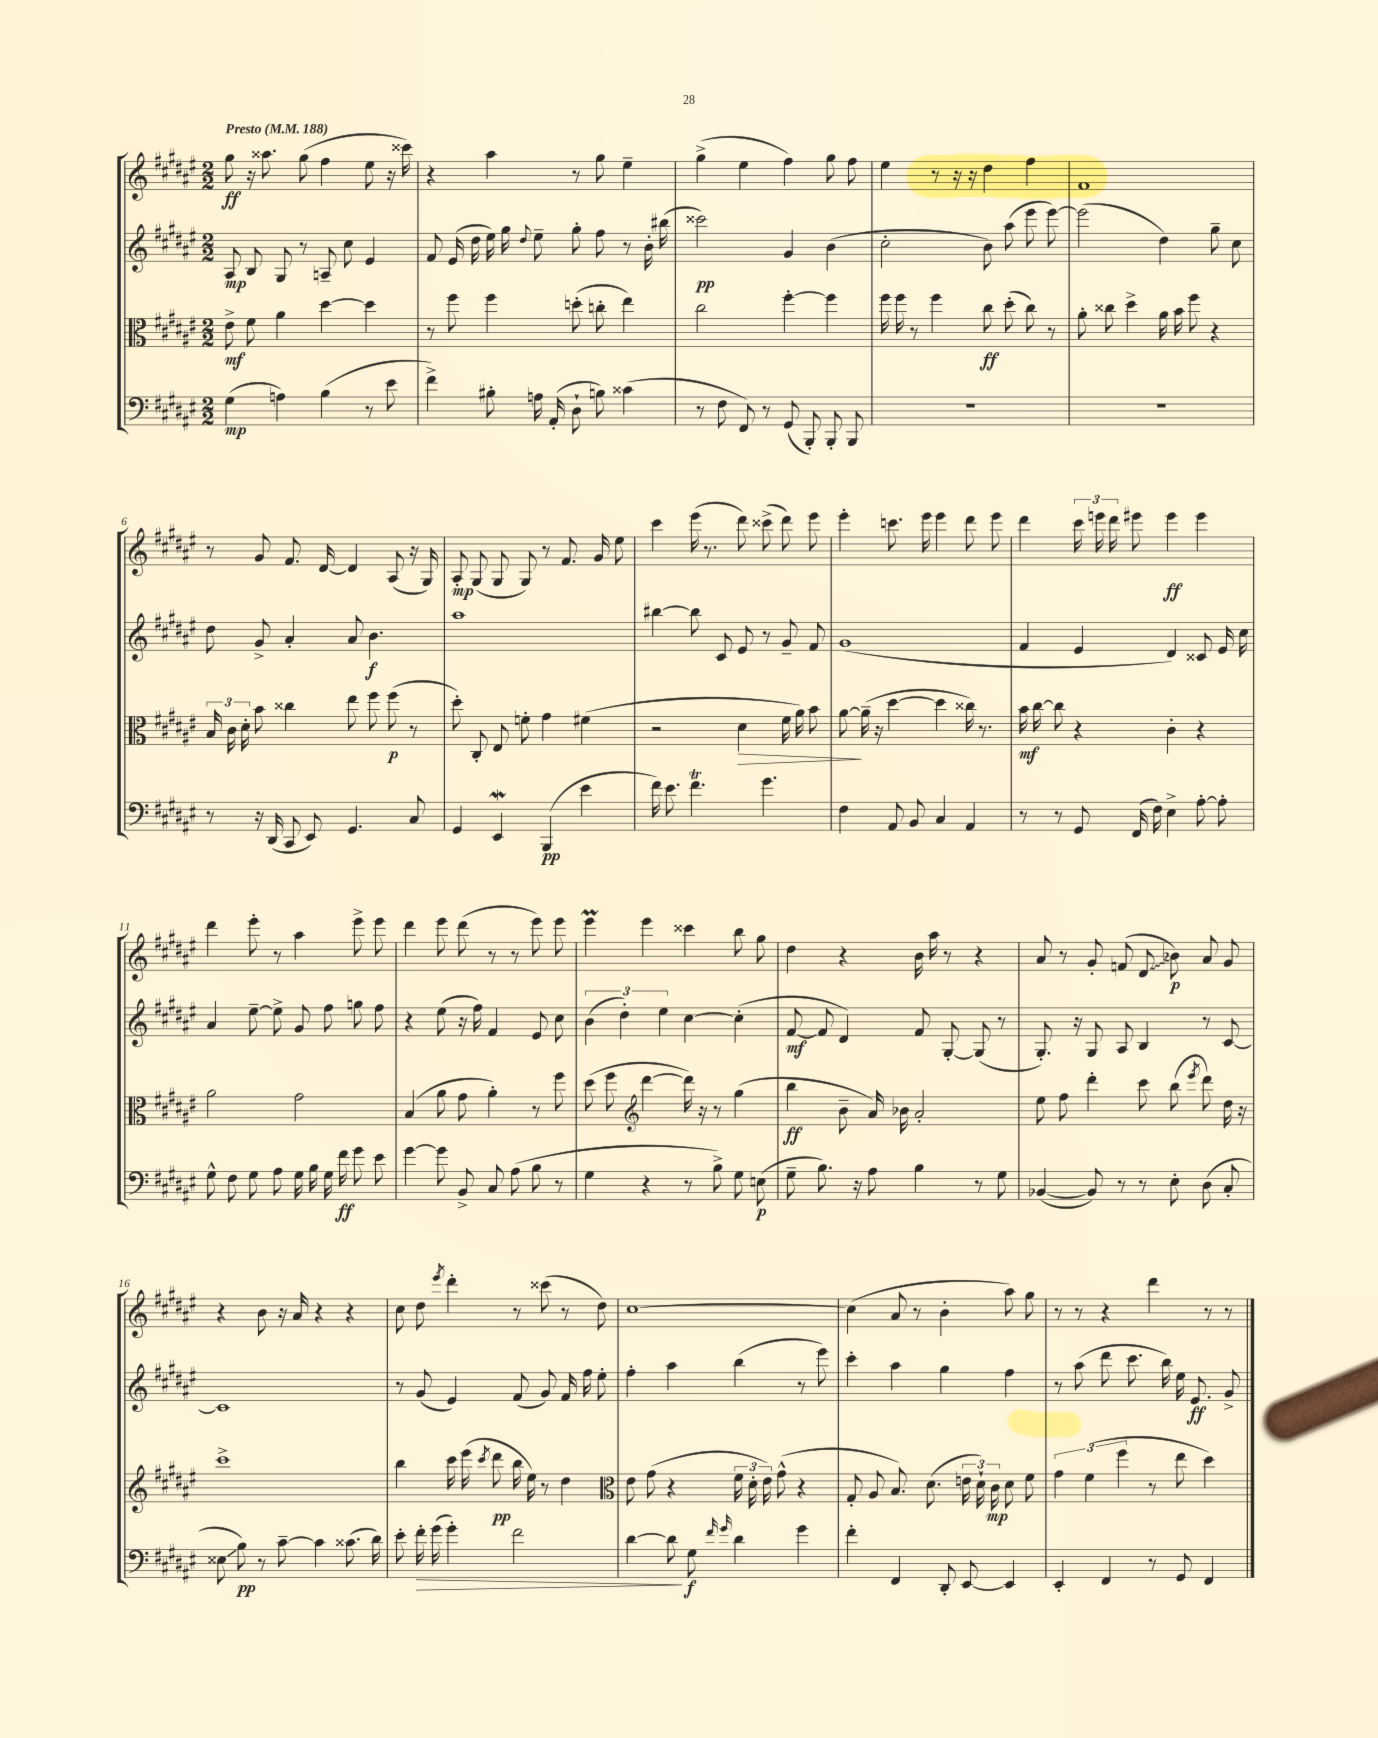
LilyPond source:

<<
\new StaffGroup <<
\new Staff = "s0" {
    \clef treble \key fis \major \numericTimeSignature \time 2/2 \tempo "Presto" 4 = 188
    \autoBeamOff gis''8\ff r16 aisis''8. gis''8( fis''4 eis''8 r16 cisis'''16) |
    r4 ais''4 r8 gis''8 eis''4-- |
    gis''4->( eis''4 fis''4) gis''8 fis''8 |
    eis''4 r8 r16 r16 dis''4 fis''4 |
    fis'1 |
    r8 gis'8 fis'8. dis'16~ dis'4 ais8( r16 gis16) |
    ais8-.\mp gis8( gis8 gis8) r8 fis'8. gis'16 eis''8 |
    cis'''4 eis'''16( r8. dis'''8) cisis'''8->( dis'''8) eis'''8 |
    eis'''4-. c'''8. eis'''16 eis'''4 dis'''8 eis'''8 |
    dis'''4 \tuplet 3/2 { cis'''16 e'''16 dis'''16 } eis'''8 eis'''4\ff eis'''4 |
    dis'''4 eis'''8-. r8 ais''4 eis'''8-> eis'''8 |
    dis'''4 eis'''8 dis'''8( r8 r8 eis'''8) eis'''8 |
    eis'''4\prall eis'''4 cisis'''4 b''8 gis''8 |
    dis''4 r4 b'16 ais''16 r8 r4 |
    ais'8 r8 gis'8-. f'8( \once \override Glissando.style = #'zigzag dis'8\glissando bes'8\p) ais'8 gis'8 |
    r4 b'8 r16 ais'16 r4 r4 |
    cis''8 dis''8 \acciaccatura { eis'''8 } dis'''4-. r8 cisis'''8( r8 dis''8) |
    cis''1~ |
    cis''4( ais'8 r8 b'4-. ais''8) gis''8 |
    r8 r8 r4 dis'''4 r8 r8 \bar "|." |
}
\new Staff = "s1" {
    \clef treble \key fis \major \numericTimeSignature \time 2/2
    \autoBeamOff ais8\mp b8 gis8 r8 a8-- cis''8 eis'4 |
    fis'8 eis'16( dis''16 eis''16) gis''16 \appoggiatura { dis''8 } eis''8-- gis''8-. fis''8 r8 b'16-. bis''16( |
    cisis'''2\pp) gis'4 b'4( |
    cis''2-. b'8) ais''8( eis'''8 eis'''8~) |
    eis'''2( dis''4) gis''8-- cis''8 |
    dis''8 gis'8-> ais'4-. ais'8 b'4.\f |
    ais''1 |
    bis''4~ bis''8 cis'8 eis'8 r8 gis'8-- fis'8 |
    gis'1( |
    fis'4 eis'4 dis'4) cisis'8 eis'16 cis''16 |
    ais'4 eis''8~-- eis''8-> gis'8 fis''8 g''8 fis''8 |
    r4 eis''8( r16 fis''16) fis'4 eis'8 cis''8 |
    \tuplet 3/2 { b'4( dis''4-.) eis''4 } cis''4~ cis''4-.( |
    fis'8~\mf fis'8 dis'4) fis'8 gis8~-. gis8( r8 |
    gis8.-.) r16 gis8 ais8 b4 r8 cis'8~ |
    cis'1 |
    r8 gis'8( eis'4) fis'8( gis'8) fis'16 fis''16 eis''8-. |
    fis''4-. ais''4 b''4( r8 eis'''8) |
    cis'''4-. ais''4 gis''4 fis''4 |
    r8 ais''8( dis'''8 cis'''8. b''16) eis''16 eis'8.\ff gis'8-> \bar "|." |
}
\new Staff = "s2" {
    \clef alto \key fis \major \numericTimeSignature \time 2/2
    \autoBeamOff eis'8->\mf fis'8 ais'4 dis''4~ dis''4 |
    r8 fis''8 fis''4 d''8-.( c''8-. eis''4) |
    cis''2 fis''4~-. fis''4 |
    fis''16 fis''16 r8 fis''4 cis''8\ff dis''8-.( cis''8) r8 |
    ais'8-. cisis''8 dis''4-> ais'16 b'16 fis''8 r4 |
    \tuplet 3/2 { b16 cis'16 dis'16-. } b'8 cisis''4 eis''8 fis''8 fis''8\p( r8 |
    dis''8-.) cis8-. eis8 f'8-. gis'4 fis'4( |
    r2 dis'4\> fis'16 ais'16) b'8 |
    ais'8~\! ais'16--( r16 dis''4~ dis''4 cisis''16) r8. |
    b'16\mf cis''16~ cis''8 r4 cis'4-. r4 |
    ais'2 gis'2 |
    b4( ais'8 gis'8 ais'4-.) r8 fis''8 |
    dis''8( fis''8 \clef treble dis'''4~ dis'''16) r16 r8 gis''4( |
    b''4\ff b'8-- ais'16) bes'16 ais'2-. |
    eis''8 fis''8 dis'''4-. cis'''8 b''8( \acciaccatura { eis'''8 } dis'''8) dis''16 r16 |
    cis'''1-> |
    b''4 cis'''16 eis'''16( \acciaccatura { cis'''8 } dis'''8\pp b''16 eis''16) r8 dis''4 |
    \clef alto eis'8 gis'8( r4 \tuplet 3/2 { fis'16 dis'16-. eis'16) } gis'8-^( r4 |
    gis8-. ais8 b8.) dis'8.( \tuplet 3/2 { e'16 dis'16-!) cis'16\mp } dis'8 fis'8 |
    \tuplet 3/2 { gis'4 fis'4( fis''4 } r8 eis''8 dis''4) \bar "|." |
}
\new Staff = "s3" {
    \clef bass \key fis \major \numericTimeSignature \time 2/2
    \autoBeamOff gis4\mp( a4) b4( r8 eis'8 |
    fis'4->) bis8-. a16 ais,16-.( dis8-! b8) cisis'4( |
    r8 fis8 fis,8) r8 gis,8( b,,8-.) b,,8-. b,,8 |
    r1 |
    R1 |
    r8 r16 dis,16( cis,8 eis,8) gis,4. cis8 |
    gis,4 eis,4\mordent b,,4\pp( eis'4 |
    fis'16) eis'8. fis'4.\trill gis'4. |
    fis4 ais,8 b,8 cis4 ais,4 |
    r8 r8 gis,8 fis,16( fis16) eis4-> ais8~-. ais8-. |
    gis8-^ fis8 gis8 ais8 gis16 b16 gis16 fis'16\ff gis'8 eis'8 |
    gis'4~ gis'8 b,8-> cis8 ais8( b8 r8 |
    gis4 r4 r8 b8->) gis8 e8\p( |
    gis8-- b8.) r16 ais8 b4 r8 gis8 |
    bes,4~( bes,8) r8 r8 eis8-. dis8( cis8-. |
    eisis8\glissando b8\pp) r8 cis'8~-- cis'4 cisis'8.( dis'16) |
    eis'8-. fis'16-.\> gis'16( gis'4-.) fis'2 |
    dis'4~ dis'8\! gis8\f \grace { fis'16 gis'16 } dis'4 gis'4 |
    fis'4-. fis,4 dis,8-. eis,8~ eis,4 |
    eis,4-. fis,4 r8 gis,8 fis,4 \bar "|." |
}
>>
>>
